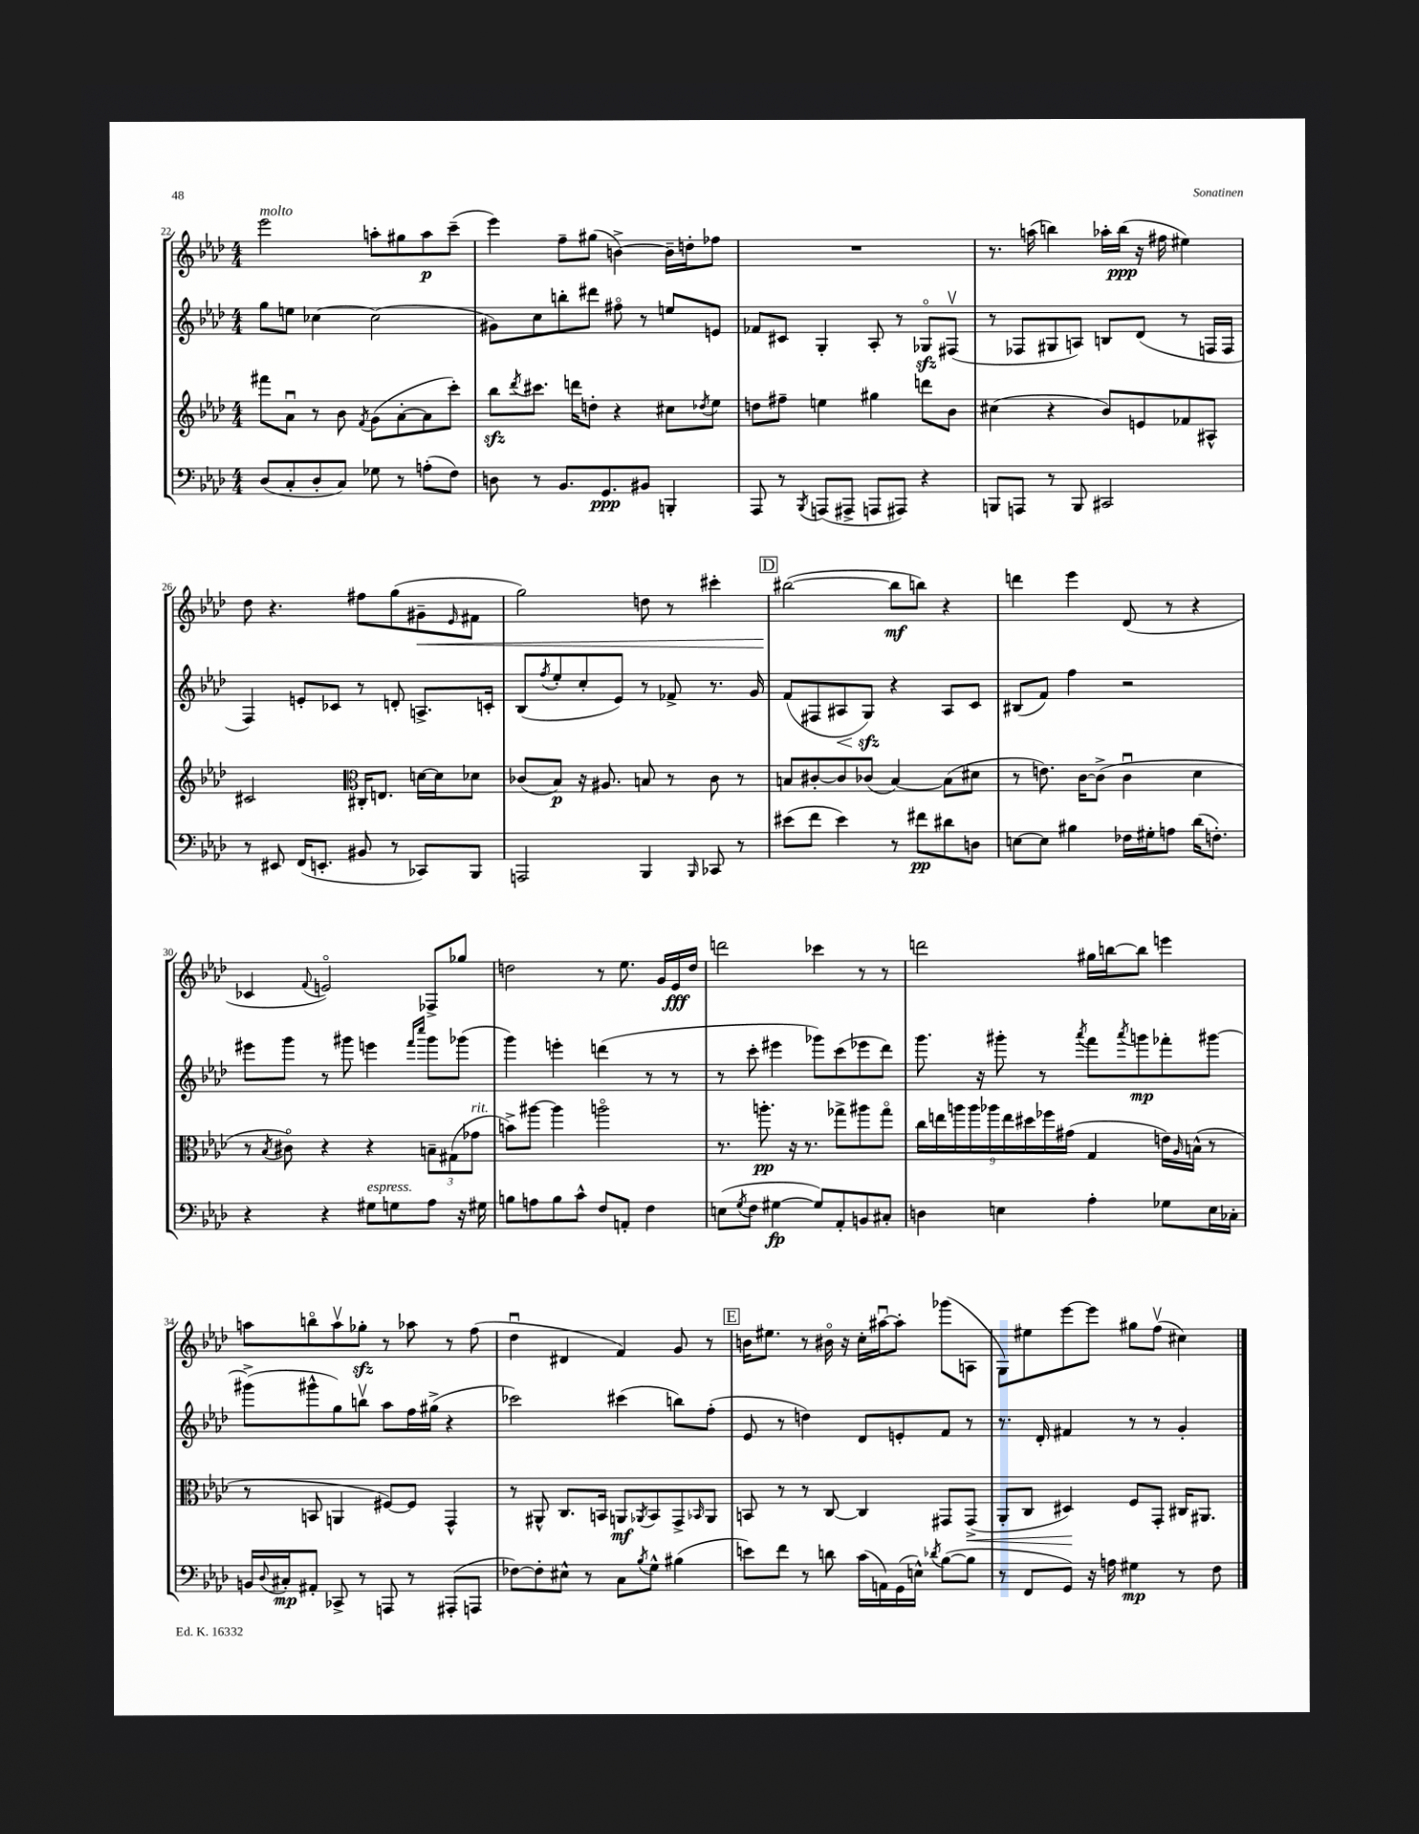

**kern	**dynam	**kern	**dynam	**kern	**dynam	**kern	**dynam
*part4	*part4	*part3	*part3	*part2	*part2	*part1	*part1
*staff4	*staff4	*staff3	*staff3	*staff2	*staff2	*staff1	*staff1
*clefF4	*	*clefG2	*	*clefG2	*	*clefG2	*
*k[b-e-a-d-]	*	*k[b-e-a-d-]	*	*k[b-e-a-d-]	*	*k[b-e-a-d-]	*
*M4/4	*	*M4/4	*	*M4/4	*	*M4/4	*
=22	=22	=22	=22	=22	=22	=22	=22
!	!	!	!	!	!	!LO:TX:a:i:t=molto	!
(8D-/L	.	8fff#X\L	.	8gg\L	.	2eee-\	.
8C'/	.	8a-u\J	.	8een\J	.	.	.
8D-'/	.	8r	.	[4cc-X\	.	.	.
8C/J)	.	8b-\	.	.	.	.	.
.	.	8qf/	.	.	.	.	.
8G-X\	.	(8g\L	.	(2cc-\]	.	8aan'\L	.
8r	.	[8a-'\	.	.	.	8gg#X\	.
(8An'\L	.	8a-\]	.	.	.	8aa\	p
8F\J)	.	8ccc'\J)	.	.	.	(8ccc~\J	.
=23	=23	=23	=23	=23	=23	=23	=23
8Dn\	.	8bb-zz\L	.	8g#X\L)	.	4eee-\)	.
.	.	8qddd-/	.	.	.	.	.
8r	.	8.ccc#X\J	.	8cc\	.	.	.
8.BB-/L	.	.	.	8bbn'\	.	8ff~\L	.
.	.	16dddn\KL	.	.	.	.	.
.	.	8ddn'\J	.	8ddd#X\J	.	(8gg#X\J	.
8.GG/	ppp	.	.	.	.	.	.
.	.	4r	.	8ff#X\	.	[4bn^\)	.
8BB#X/J	.	.	.	8r	.	.	.
4BBBn'/	.	8cc#X\L	.	8een/L	.	16b~\LL]	.
.	.	.	.	.	.	16ddn'\J	.
.	.	8qdd-X/	.	.	.	.	.
.	.	8ee-\J	.	8en/J	.	8ff-X\J	.
=24	=24	=24	=24	=24	=24	=24	=24
8AAA-/	.	8ddn\L	.	8f-X/L	.	1r	.
8r	.	8ff#X~\J	.	8c#X/J	.	.	.
8qBBB-/	.	.	.	.	.	.	.
(8AAAn/L	.	4een\	.	4G'/	.	.	.
8AAA#X^/J	.	.	.	.	.	.	.
8AAAn/L	.	4gg#X\	.	8A-'/	.	.	.
8AAA#X/J)	.	.	.	8r	.	.	.
4r	.	8dddn\L	.	8G-Xzz/L	.	.	.
.	.	8b-\J	.	(8F#Xv/J	.	.	.
=25	=25	=25	=25	=25	=25	=25	=25
8BBBn/L	.	(4cc#X\	.	8r	.	8.r	.
8AAAn/J	.	.	.	8F-X/L	.	.	.
.	.	.	.	.	.	(16aan\	.
8r	.	4r	.	8G#X/	.	4bbn\)	.
8BBB/	.	.	.	8An/J)	.	.	.
2CC#X/	.	8b-/L)	.	8Bn/L	.	16aa-X'\LL	.
.	.	.	.	.	.	(16bb\JJ	ppp
.	.	8en/	.	(8d-/J	.	16r	.
.	.	.	.	.	.	16ff#X\	.
.	.	8f-X/	.	8r	.	4ee#X\)	.
.	.	8A#X^^/J	.	16Fn/LL	.	.	.
.	.	.	.	16F/JJ	.	.	.
!!LO:LB:g=z
=26	=26	=26	=26	=26	=26	=26	=26
8r	.	2c#X/	.	4F/)	.	8dd-\	.
8EE#X/	.	.	.	.	.	4.r	.
(16FF/KL	.	.	.	8en'/L	.	.	.
8.EEn'/J	.	.	.	.	.	.	.
.	.	.	.	8c-X/J	.	.	.
*	*	*clefC3	*	*	*	*	*
8BB#X/	.	16C#X'/KL	.	8r	.	8ff#X\L	.
.	.	8.En/J	.	.	.	.	.
8r	.	.	.	8dn'/	.	(8gg\	.
!	!	!	!	!	!	!	!LO:HP:b
8CC-X/L)	.	[16dn\LL	.	8.An^/L	.	8g#X~\	<
.	.	16d\J]	.	.	.	.	.
.	.	.	.	.	.	16qqe-/	.
8BBB-/J	.	8d-X\J	.	.	.	8f#X\J	.
.	.	.	.	16cn'/Jk	.	.	.
=27	=27	=27	=27	=27	=27	=27	=27
2AAAn/	.	(8c-X/L	.	(8B-/L	.	2gg\)	.
.	.	.	.	8qff/	.	.	.
.	.	8B-/J)	p	8ee-'/	.	.	.
.	.	16r	.	8cc'/	.	.	.
.	.	8.A#X/	.	.	.	.	.
.	.	.	.	8e-/J)	.	.	.
4BBB-/	.	8Bn/	.	8r	.	8ddn\	.
.	.	8r	.	8f-X^/	.	8r	.
16qqBBB-/	.	.	.	.	.	.	.
8CC-X/	.	8c-\	.	8.r	.	4ccc#X'\	.
8r	.	8r	.	.	.	.	.
.	.	.	.	16g/	.	.	.
!!LO:REH:place=s1:t=D
=28	=28	=28	=28	=28	=28	=28	=28
(8e#X\L	.	8Bn/L	.	(8f/L	.	([2bb#X\	.
8f\J	.	[8c#X'/	.	8F#X/	.	.	.
!	!	!	!	!	!LO:HP:b	!	!
4e#\)	.	8c#/]	.	8A#X/	<	.	.
.	.	(8c-X/J	.	8Gzz/J)	.	.	.
8r	.	[4B/)	.	4r	[	8bb#\L]	[ mf
8f#X\L	pp	.	.	.	.	8bbn\J)	.
8d#X\	.	(8B\L]	.	8A#/L	.	4r	.
8Dn\J	.	8d#X\J	.	8c/J	.	.	.
=29	=29	=29	=29	=29	=29	=29	=29
[8En\L	.	8r	.	(8B#X/L	.	4dddn\	.
8E\J]	.	8.en\)	.	8f/J)	.	.	.
4B#X\	.	.	.	4ff\	.	4eee-\	.
.	.	[16c\KL	.	.	.	.	.
.	.	(8c^\J]	.	.	.	.	.
16F-X\LL	.	4cu\	.	2r	.	(8d-/	.
16G#X'\J	.	.	.	.	.	.	.
8An\J	.	.	.	.	.	8r	.
(16d-\KL	.	4d-\	.	.	.	4r	.
8.Fn'\J)	.	.	.	.	.	.	.
!!LO:LB:g=z
=30	=30	=30	=30	=30	=30	=30	=30
4r	.	8r	.	8eee#X\L	.	4c-X/	.
.	.	8qB-/	.	.	.	.	.
.	.	8c#X\)	.	8ggg\J	.	.	.
.	.	.	.	.	.	8qqf/	.
4r	.	4r	.	8r	.	2en/)	.
.	.	.	.	8ggg#X\	.	.	.
!LO:TX:a:i:t=espress.	!	!	!	!	!	!	!
8G#X\L	.	4r	.	4eeen\	.	.	.
8Gn\	.	.	.	.	.	.	.
.	.	.	.	16qqfff/LL	.	.	.
.	.	.	.	16qqcccc/JJ	.	.	.
8A-\J	.	12Bn~\L	.	8ggg#\L	.	8F-X^/L	.
.	.	(12G#X\	.	.	.	.	.
16r	.	.	.	(8ggg-X\J	.	8gg-X/J	.
!	!	!LO:TX:a:i:t=rit.	!	!	!	!	!
.	.	12g-X\J	.	.	.	.	.
16G#X\	.	.	.	.	.	.	.
=31	=31	=31	=31	=31	=31	=31	=31
8Bn\L	.	8bn^\L)	.	4ggg\)	.	2ddn\	.
8An\	.	[8aa#X\J	.	.	.	.	.
8B\	.	4aa#\]	.	4eeen'\	.	.	.
8c^^\J	.	.	.	.	.	.	.
8F/L	.	2aan\	.	(4dddn\	.	8r	.
8AAn'/J	.	.	.	.	.	8.ee-\	.
4F\	.	.	.	8r	.	.	.
.	.	.	.	.	.	16g/LL	.
.	.	.	.	8r	.	16e-/	fff
.	.	.	.	.	.	16dd/JJ	.
=32	=32	=32	=32	=32	=32	=32	=32
(8En\L	.	8.r	.	8r	.	2dddn\	.
8qG/	.	.	.	.	.	.	.
8F\J	.	.	.	8ccc'\	.	.	.
.	.	8.aan'\	pp	.	.	.	.
[4G#X\	fp	.	.	4eee#X\	.	.	.
.	.	16r	.	.	.	.	.
.	.	8.r	.	.	.	.	.
8G#/L])	.	.	.	8ggg-X\L)	.	4ccc-X\	.
8AA-'/	.	8gg-X^\L	.	(8ccc\	.	.	.
8BBn/	.	8aa#X\	.	8eee-X\	.	8r	.
8C#X'/J	.	8gg-\J	.	8ddd-\J)	.	8r	.
=33	=33	=33	=33	=33	=33	=33	=33
4Dn\	.	18cc\LL	.	8.ggg\	.	2dddn\	.
.	.	18een\	.	.	.	.	.
.	.	18aan\	.	.	.	.	.
.	.	18aa\	.	.	.	.	.
.	.	.	.	16r	.	.	.
.	.	18aa-X\	.	.	.	.	.
4En\	.	.	.	8ggg#X'\	.	.	.
.	.	18ee\	.	.	.	.	.
.	.	18dd#X\	.	.	.	.	.
.	.	.	.	8r	.	.	.
.	.	18ff-X\	.	.	.	.	.
.	.	(18g#X\JJ	.	.	.	.	.
.	.	.	.	8qaaa-/	.	.	.
4A-'\	.	4G/	.	8fff\L	.	16gg#X\LL	.
.	.	.	.	.	.	[16bbn\J	.
.	.	.	.	8qaaa-/	.	.	.
.	.	.	.	8gggn\	mp	8bb\J]	.
8G-X\L	.	16en\LL)	.	8fff-X'\	.	4eeen\	.
.	.	16qqA-/	.	.	.	.	.
.	.	(16Bn^^\JJ	.	.	.	.	.
16E\L	.	8r	.	[8ggg#X\J	.	.	.
16C-X'\JJ	.	.	.	.	.	.	.
!!LO:LB:g=z
=34	=34	=34	=34	=34	=34	=34	=34
16BBn/LL	.	8r	.	(8ggg#X^\L]	.	8aan\L	.
8qqD-/	.	.	.	.	.	.	.
16C#X'/J	mp	.	.	.	.	.	.
8AA#X'/J	.	8BBn/	.	8ggg#X^^\	.	8bbn\	.
8CC-X^/	.	4AAn/	.	8gg\)	.	8aav\	.
8r	.	.	.	8bbnv\J	.	8gg-Xzz'\J	.
8AAAn/	.	[8F#X/L)	.	8aa-\L	.	8r	.
8r	.	8F#/J]	.	16ff\L	.	8aa-X\	.
.	.	.	.	(16gg#X^\JJ	.	.	.
(8AAA#X'/L	.	4GG^^/	.	4r	.	8r	.
8AAAn/J	.	.	.	.	.	(8ff\	.
=35	=35	=35	=35	=35	=35	=35	=35
[8F-X\L)	.	8r	.	2ccc-X\)	.	4dd-u\	.
8F-'\]	.	8AA#X^^/	.	.	.	.	.
8E#X^^\J	.	8.C/L	.	.	.	4d#X/	.
8r	.	.	.	.	.	.	.
.	.	16BBn/Jk	.	.	.	.	.
8C\L	.	8AAn/L	mf	(4ccc#X\	.	4f/)	.
8qB-/	.	8qAA-X/	.	.	.	.	.
8G^^\J	.	8BB/	.	.	.	.	.
(4B#X\	.	8GG^/	.	8bbn\L)	.	8g/	.
.	.	16qqBB-X/	.	.	.	.	.
.	.	8AA-/J	.	(8ff'\J	.	8r	.
!!LO:REH:place=s1:t=E
=36	=36	=36	=36	=36	=36	=36	=36
8en\L)	.	8BBn/	.	8e-/	.	16bn\KL	.
.	.	.	.	.	.	8.ee#X\J	.
8f\J	.	8r	.	8r	.	.	.
8r	.	8r	.	4ddn\)	.	8r	.
8dn\	.	[8C/	.	.	.	16b#X\	.
.	.	.	.	.	.	16r	.
(16c\LL	.	4C/]	.	8d-/L	.	16cc'\LL	.
16AAn\)	.	.	.	.	.	[16aa#Xu\J	.
(16GG\	.	.	.	8en'/	.	8aa#'\J]	.
16En^^\JJ)	.	.	.	.	.	.	.
8qd-X/	.	.	.	.	.	.	.
([8B-\L	.	8GG#X/L	.	8f/J	.	(8ggg-X\L	.
!	!	!	!LO:HP:b	!	!	!	!
8B-\J]	.	(8GG#^/J	<	8r	.	8An\J	.
=37	=37	=37	=37	=37	=37	=37	=37
8r	.	8AA-'/L	.	8.r	.	8G\L)	.
8FF/L	.	8C/J	.	.	.	8ee#X\	.
.	.	.	.	16d-'/	.	.	.
8GG/J)	.	4D#X/)	.	4f#X/	.	[8eee-\	.
16r	.	.	.	.	.	8eee-\J]	.
16An\	.	.	.	.	.	.	.
4G#X\	mp	8F/L	[	8r	.	8gg#X\L	.
.	.	8GG'/J	.	8r	.	(8ffv\J	.
8r	.	16C#X/KL	.	4g'/	.	4cc#X\)	.
.	.	8.AA#X/J	.	.	.	.	.
8F\	.	.	.	.	.	.	.
==	==	==	==	==	==	==	==
*-	*-	*-	*-	*-	*-	*-	*-
